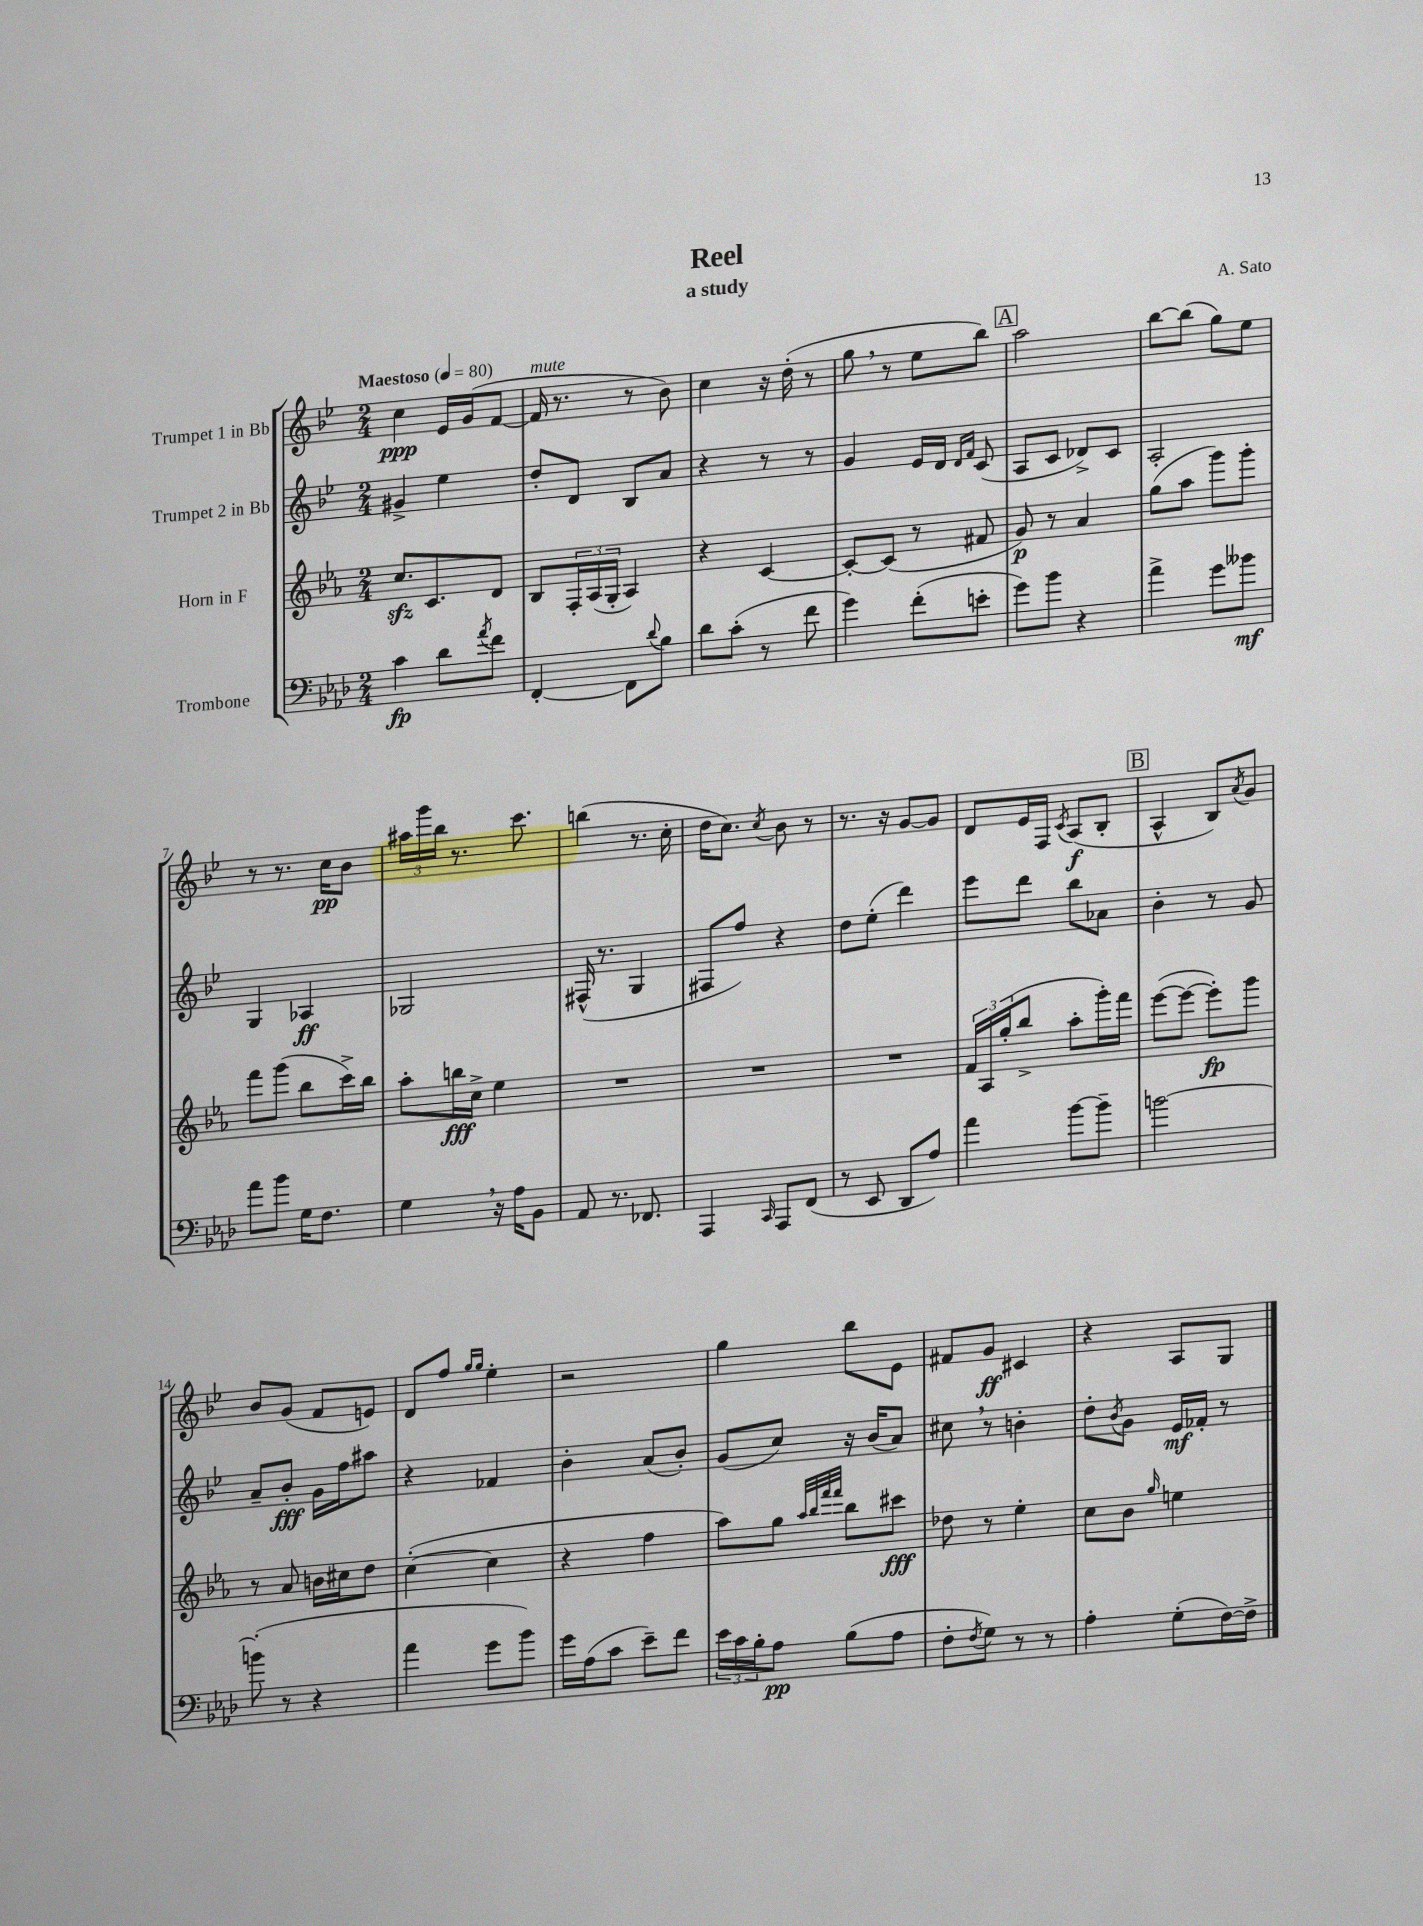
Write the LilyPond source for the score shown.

\header { title = "Reel" composer = "A. Sato" subtitle = "a study" }
<<
\new StaffGroup <<
\new Staff = "s0" \with { instrumentName = "Trumpet 1 in Bb" } {
    \clef treble \key bes \major \numericTimeSignature \time 2/4 \tempo "Maestoso" 4 = 80
    c''4\ppp ees'16 g'16( f'8~ |
    f'16^\markup { \italic "mute" } r8. r8 bes'8) |
    c''4 r16 d''16-.( r8 |
    g''8 \breathe r8 ees''8 bes''8) |
    \mark \markup { \box "A" } a''2 |
    bes''8~ bes''8( g''8) ees''8 |
    r8 r8. c''16\pp bes'8 |
    \tuplet 3/2 { ais''16 g'''16 bes''16 } r8. c'''8. |
    b''4( r8. c''16-. |
    d''16 c''8.) \acciaccatura { c''8 } bes'8 r8 |
    r8. r16 g'8~ g'8 |
    d'8 ees'16 f16 \acciaccatura { c'8 } a8\f( bes8-. |
    \mark \markup { \box "B" } a4-^ bes8) \acciaccatura { a'8 } g'8 |
    bes'8 g'8( f'8 e'8) |
    d'8 f''8 \grace { g''16 g''16 } ees''4-. |
    r2 |
    g''4 bes''8 ees'8 |
    fis'8 g'8\ff cis'4 |
    r4 a8 g8 \bar "|." |
}
\new Staff = "s1" \with { instrumentName = "Trumpet 2 in Bb" } {
    \clef treble \key bes \major \numericTimeSignature \time 2/4
    gis'4-> ees''4 |
    d''8-. d'8 bes8 a'8 |
    r4 r8 r8 |
    g'4 ees'16 d'16 \grace { d'16 f'16 } c'8( |
    \mark \markup { \box "A" } a8 c'8 des'8->) c'8 |
    a2-. |
    g4 aes4\ff |
    ges2 |
    fis16-^( r8. g4 |
    fis8 f''8) r4 |
    d''8 ees''8-.( d'''4) |
    ees'''8 d'''8 bes''8 aes'8 |
    \mark \markup { \box "B" } bes'4-. r8 g'8 |
    a'8-- bes'8-.\fff g'16 f''16 ais''8 |
    r4 fes'4 |
    bes'4-. a'8( bes'8-.) |
    g'8( c''8) r16 bes'16( a'8) |
    cis''8 \breathe r8 b'4-. |
    d''8-. \acciaccatura { bes'8 } g'8 ees'16\mf fes'16-. r8 \bar "|." |
}
\new Staff = "s2" \with { instrumentName = "Horn in F" } {
    \clef treble \key ees \major \numericTimeSignature \time 2/4
    c''8.\sfz c'8. d'8 |
    bes8 \tuplet 3/2 { f16-. aes16( g16-. } aes4) |
    r4 c'4~ |
    c'8~-. c'8( r8 fis'8 |
    \mark \markup { \box "A" } g'8\p) r8 aes'4 |
    g''8( aes''8 g'''8) g'''8-. |
    f'''8 g'''8( bes''8 c'''16->) bes''16 |
    aes''8-. b''16\fff c''16-> ees''4 |
    R2 |
    R2 |
    R2 |
    \tuplet 3/2 { f'16 aes16 g''16-.( } bes''8-> aes''8-. g'''16-.) f'''16 |
    \mark \markup { \box "B" } ees'''8~( ees'''8~ ees'''8-.\fp) g'''8 |
    r8 aes'8 b'16 cis''16 d''8 |
    c''4~-.( c''4 |
    r4 f''4 |
    aes''8) g''8 \grace { aes''32 bes''32 f'''32 f'''32 } bes''8 cis'''8\fff |
    des''8 r8 ees''4-. |
    c''8 bes'8 \grace { g''16 } e''4 \bar "|." |
}
\new Staff = "s3" \with { instrumentName = "Trombone" } {
    \clef bass \key aes \major \numericTimeSignature \time 2/4
    c'4\fp des'8 \acciaccatura { aes'8 } f'8 |
    f,4~-. f,8 \appoggiatura { des'8 } bes8 |
    des'8 c'8-.( r8 f'8 |
    g'4) f'8-.( e'8-. |
    \mark \markup { \box "A" } g'8) bes'8 r4 |
    aes'4-> g'8 beses'8\mf |
    aes'8 bes'8 g16 f8. |
    g4 \breathe r16 aes16 bes,8 |
    aes,8 r8. fes,8. |
    aes,,4 \grace { c,16 } aes,,8 f,8( |
    r8 ees,8 des,8 aes8) |
    aes'4 bes'8~ bes'8-- |
    \mark \markup { \box "B" } b'2~ |
    b'8-.( r8 r4 |
    aes'4 g'8 bes'8) |
    g'16 aes16( c'8 ees'8--) f'8 |
    \tuplet 3/2 { ees'16 c'16 bes16-. } aes8\pp bes8( aes8 |
    f8-. \acciaccatura { f8 } g8) r8 r8 |
    aes4-. g8-.( f16~) f16-> \bar "|." |
}
>>
>>
